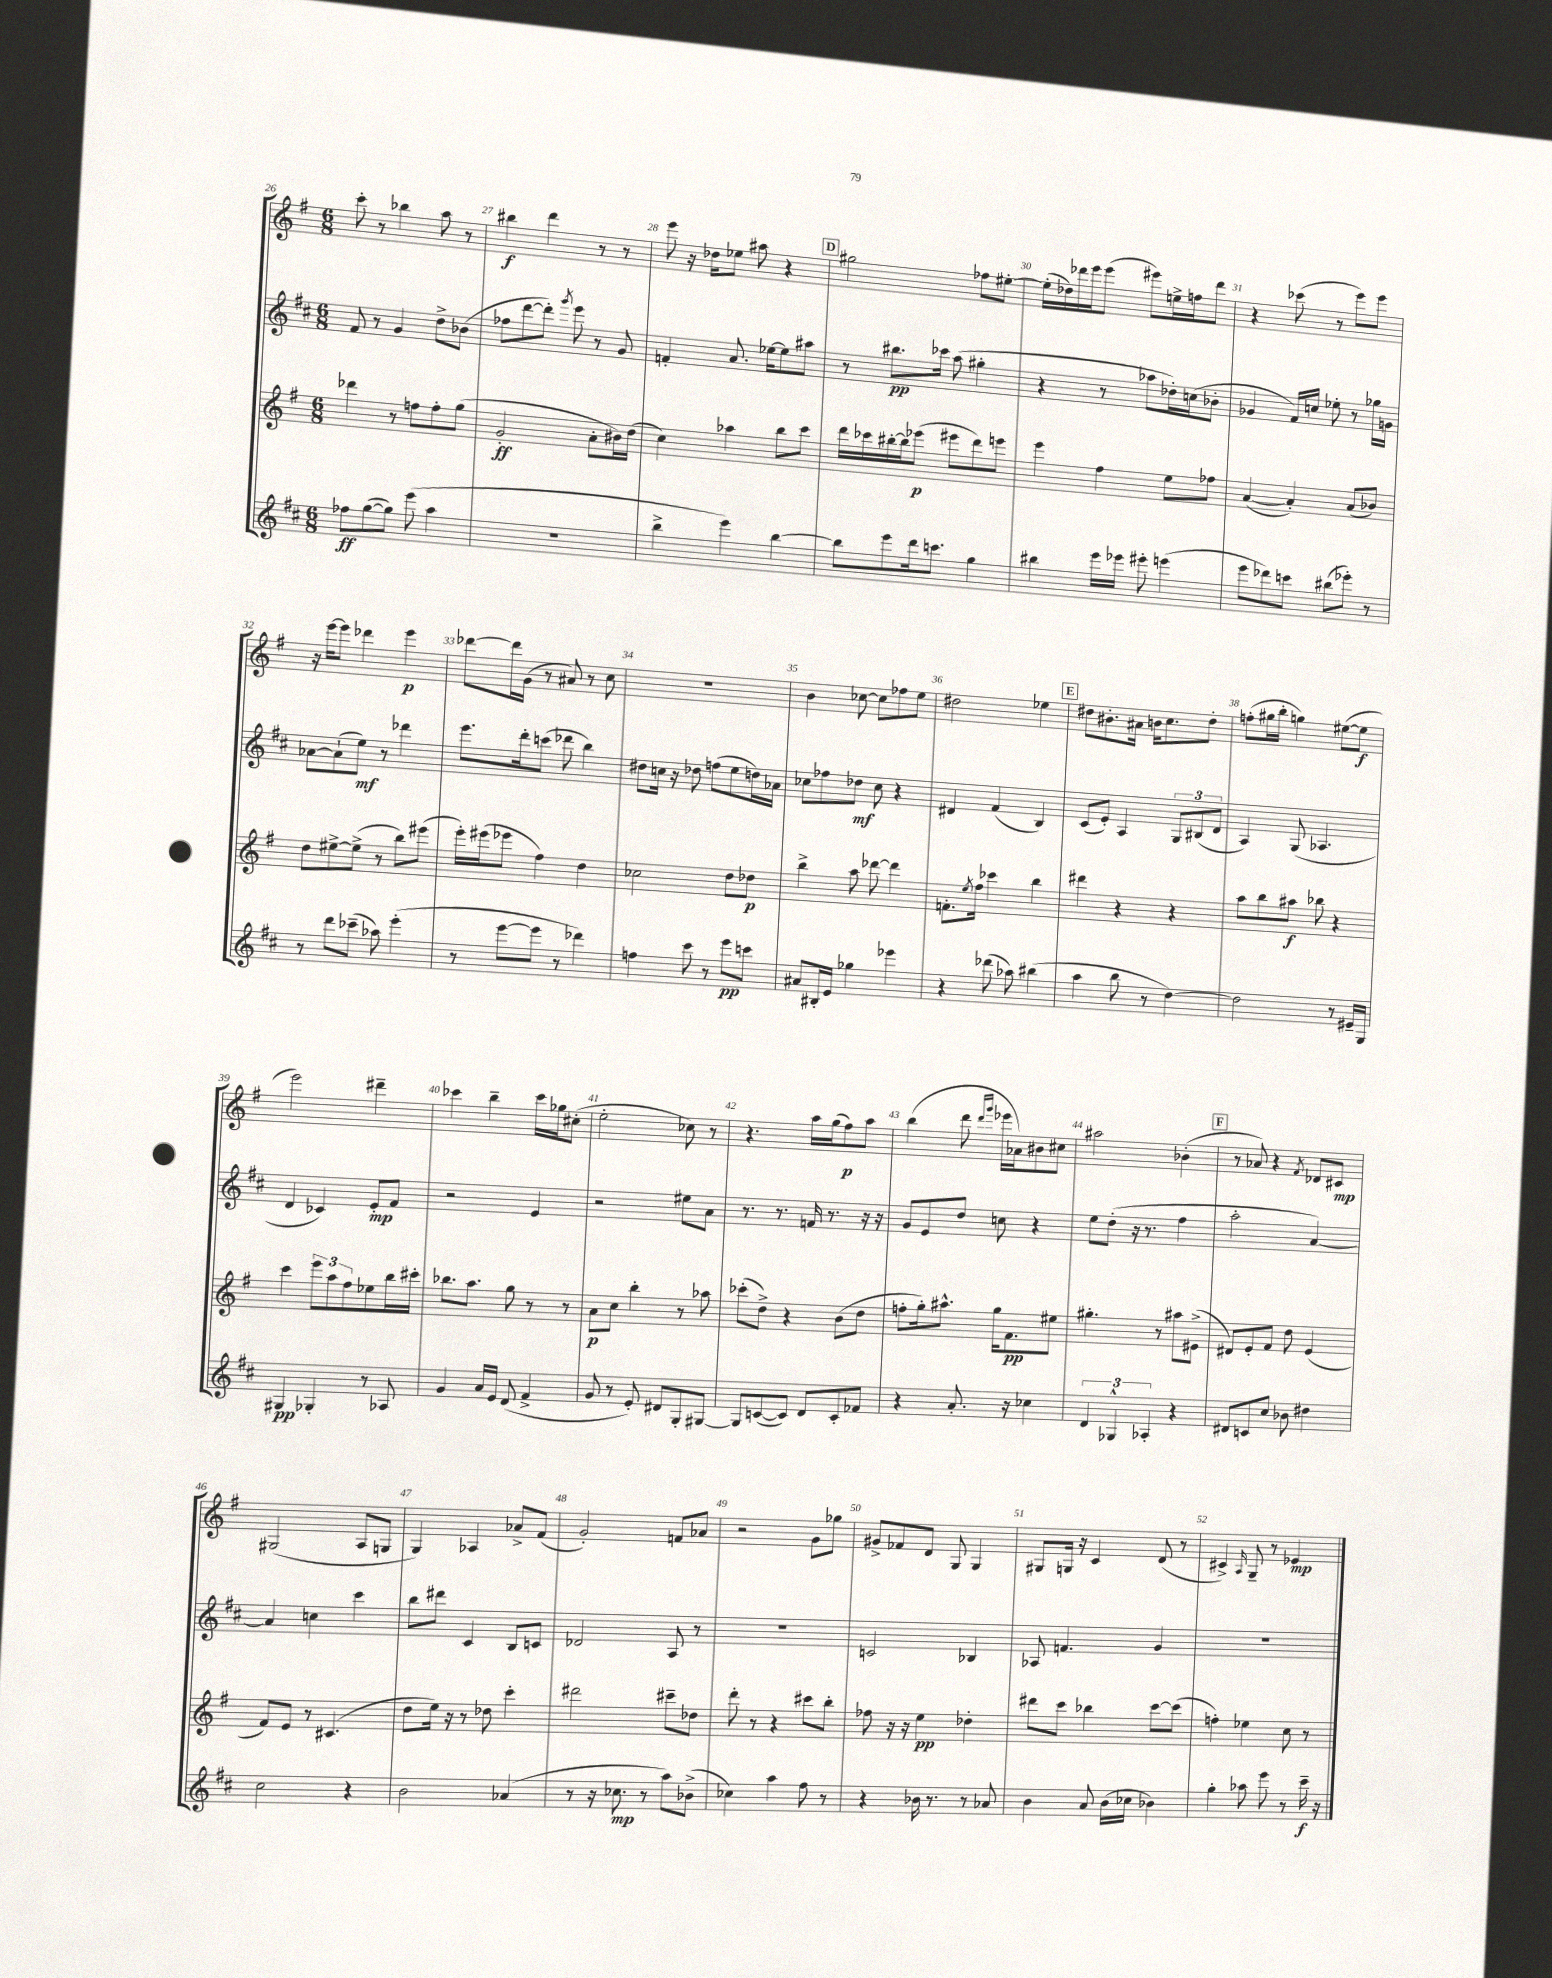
<<
\new StaffGroup <<
\new Staff = "s0" {
    \clef treble \key g \major \numericTimeSignature \time 6/8
    c'''8-. r8 bes''4 a''8 r8 |
    bis''4\f d'''4 r8 r8 |
    e'''8 r16 des''16 ees''8 ais''8 r4 |
    \mark \markup { \box "D" } gis''2 fes''8 eis''8~-. |
    eis''16-.( des''16) des'''16 e'''16 e'''8( eis'''8) e''16-> f''16 des'''8 |
    r4 ces'''8( r8 e'''8) e'''8 |
    r16 e'''16~ e'''8 des'''4 e'''4\p |
    des'''8~ des'''16 g'16( r8 ais'8) r8 c''8 |
    R2. |
    b'4 ces''8~ ces''8 fes''8 e''8 |
    dis''2 ees''4 |
    \mark \markup { \box "E" } dis''8 bis'8.-. ais'16 b'16 c''8. dis''8-. |
    f''8-.( gis''16 b''16-. g''4) eis''8~( eis''8\f |
    e'''2) dis'''4-- |
    ces'''4 b''4-- ces'''16 ges''16 cis''8-.( |
    e''2-. ces''8) r8 |
    r4. a''16 g''16( fis''8\p) a''8 |
    b''4( d'''8 \grace { d'''16 g'''16 } ees'''16 aes'16) bis'8 cis''8 |
    ais''2 bes'4-.( |
    \mark \markup { \box "F" } r8 aes'8) r4 \acciaccatura { fis'8 } des'8 cis'8\mp |
    gis2( a8 g8 |
    g4) aes4 aes'8-> fis'8( |
    g'2-.) f'8 aes'8 |
    r2 g'8 ges''8 |
    gis'8-> fes'8 d'8 g8 g4 |
    gis8 g16 r16 c'4 d'8( r8 |
    cis'4->) \grace { a16 } g8-- r8 ees'4\mp \bar "|." |
}
\new Staff = "s1" {
    \clef treble \key d \major \numericTimeSignature \time 6/8
    fis'8 r8 g'4 d''8-> bes'8( |
    fes''8 d'''8~ d'''8-.) \acciaccatura { g'''8 } e'''8 r8 g'8 |
    f'4-. a'8. ees''16~ ees''8 ais''8 |
    \mark \markup { \box "D" } r8 bis''8.\pp ces'''16 a''8( gis''4-. |
    r4 r8 aes''8 des''16-.) c''16( bes'8-. |
    ges'4 fis'16) c''16 ees''8-. r8 ges''16 g'16 |
    aes'8~ aes'8-!( e''8\mf) r8 des'''4 |
    e'''8. d'''16-. c'''8( des'''8 b''4) |
    dis''8 c''16 r16 des''8 f''8( e''8 d''16) aes'16 |
    ces''8 fes''8 des''8\mf ces''8 r4 |
    dis'4 fis'4( b4) |
    \mark \markup { \box "E" } cis'8( e'8-.) a4 \tuplet 3/2 { g8 bis8( d'8 } |
    a4) g8( aes4. |
    d'4 ces'4) e'8-.\mp fis'8 |
    r2 e'4 |
    r2 eis''8 a'8 |
    r8. r8. f'16 r8. r16 r16 |
    g'8 e'8 d''8 c''8 r4 |
    e''8 d''8-.( r16 r8. fis''4 |
    \mark \markup { \box "F" } a''2-. a'4~) |
    a'4 c''4 cis'''4 |
    b''8 dis'''8 cis'4 b8 c'8 |
    des'2 a8 r8 |
    R2. |
    c'2 bes4 |
    aes8 f'4. g'4 |
    R2. \bar "|." |
}
\new Staff = "s2" {
    \clef treble \key g \major \numericTimeSignature \time 6/8
    des'''4 r8 f''8 f''8-. g''8( |
    g'2-.\ff a'8-. bis'16) d''16( |
    c''4) aes''4 b''8 c'''8 |
    \mark \markup { \box "D" } d'''16 ces'''16 bis''16~-. bis''16 ees'''8\p( eis'''8 d'''8) e'''8 |
    e'''4 fis''4 e''8 fes''8 |
    a'4~( a'4-.) a'8( bes'8) |
    d''8 eis''8~-> eis''8->( r8 b''8) eis'''8( |
    e'''16-.) eis'''16( ees'''8 fis''4) d''4 |
    ces''2 d''8 des''8\p |
    b''4-> a''8 des'''8~ des'''4 |
    f'8.-. \acciaccatura { e''8 } fis''16 ces'''4 b''4 |
    \mark \markup { \box "E" } dis'''4 r4 r4 |
    a''8 b''8 ais''8\f bes''8 r4 |
    c'''4 \tuplet 3/2 { e'''8 a''8 fis''8 } ees''8 b''16 cis'''16-. |
    bes''8. a''8. g''8 r8 r8 |
    a'8\p c''8 b''4-. r8 aes''8 |
    ces'''8-.( d''8->) r4 b'8( d''8 |
    f''8-. g''16-.) ais''8.-^ g''16 fis'8.\pp eis''8 |
    gis''4.-. r8 ais''8 eis'8->( |
    \mark \markup { \box "F" } dis'8) e'8-. fis'8 d''8 e'4( |
    fis'8) e'8 r8 cis'4.( |
    d''8 e''16) r16 r8 des''8 c'''4-. |
    dis'''2 cis'''8-- des''8 |
    d'''8-. r8 r4 cis'''8 b''8-. |
    fes''8 r16 r16 e''4\pp des''4-. |
    dis'''8 c'''8 bes''4 c'''8~ c'''8( |
    f''4-.) ees''4 c''8 r8 \bar "|." |
}
\new Staff = "s3" {
    \clef treble \key d \major \numericTimeSignature \time 6/8
    fes''8\ff g''8~( g''8) e'''8( a''4 |
    R2. |
    b''4-> e'''4) b''4~ |
    \mark \markup { \box "D" } b''8 e'''8 d'''16 c'''8. g''4 |
    bis''4 e'''16 ees'''16 eis'''8-. e'''4( |
    e'''8 des'''8) c'''8 bis''8( ees'''8-.) r8 |
    r8 d'''8 ces'''8--( aes''8) e'''4-.( |
    r8 e'''8~ e'''8 r8 des'''4) |
    f''4 cis'''8 r8 e'''8\pp c'''8 |
    ais'8 bis16-. e'16 ges''4 ees'''4 |
    r4 des'''8( aes''8) bis''4( |
    \mark \markup { \box "E" } a''4 b''8 r8 d''4~) |
    d''2 r8 eis'16-- g16 |
    gis4\pp ges4-. r8 aes8 |
    g'4 a'16 e'16 d'8( fis'4-> |
    g'8 r8 e'8-.) dis'8 g8-. gis8~ |
    gis8 c'8~( c'8) d'8 c'8-. fes'8 |
    r4 a'8.-. r16 ces''4 |
    \tuplet 3/2 { d'4 ges4-^ aes4-. } r4 |
    \mark \markup { \box "F" } dis'8 c'8 cis''8 bes'8 dis''4 |
    cis''2 r4 |
    b'2 aes'4( |
    r8 r16 ces''8.\mp r8 a''8) bes'8->( |
    ces''4) a''4 fis''8 r8 |
    r4 bes'16 r8. r8 aes'8 |
    b'4 a'8 b'16( ces''16 bes'4) |
    g''4-. aes''8 e'''8 r8 cis'''16--\f r16 \bar "|." |
}
>>
>>
\layout { \context { \Score currentBarNumber = #26 \override BarNumber.break-visibility = ##(#f #t #t) barNumberVisibility = #all-bar-numbers-visible } }
